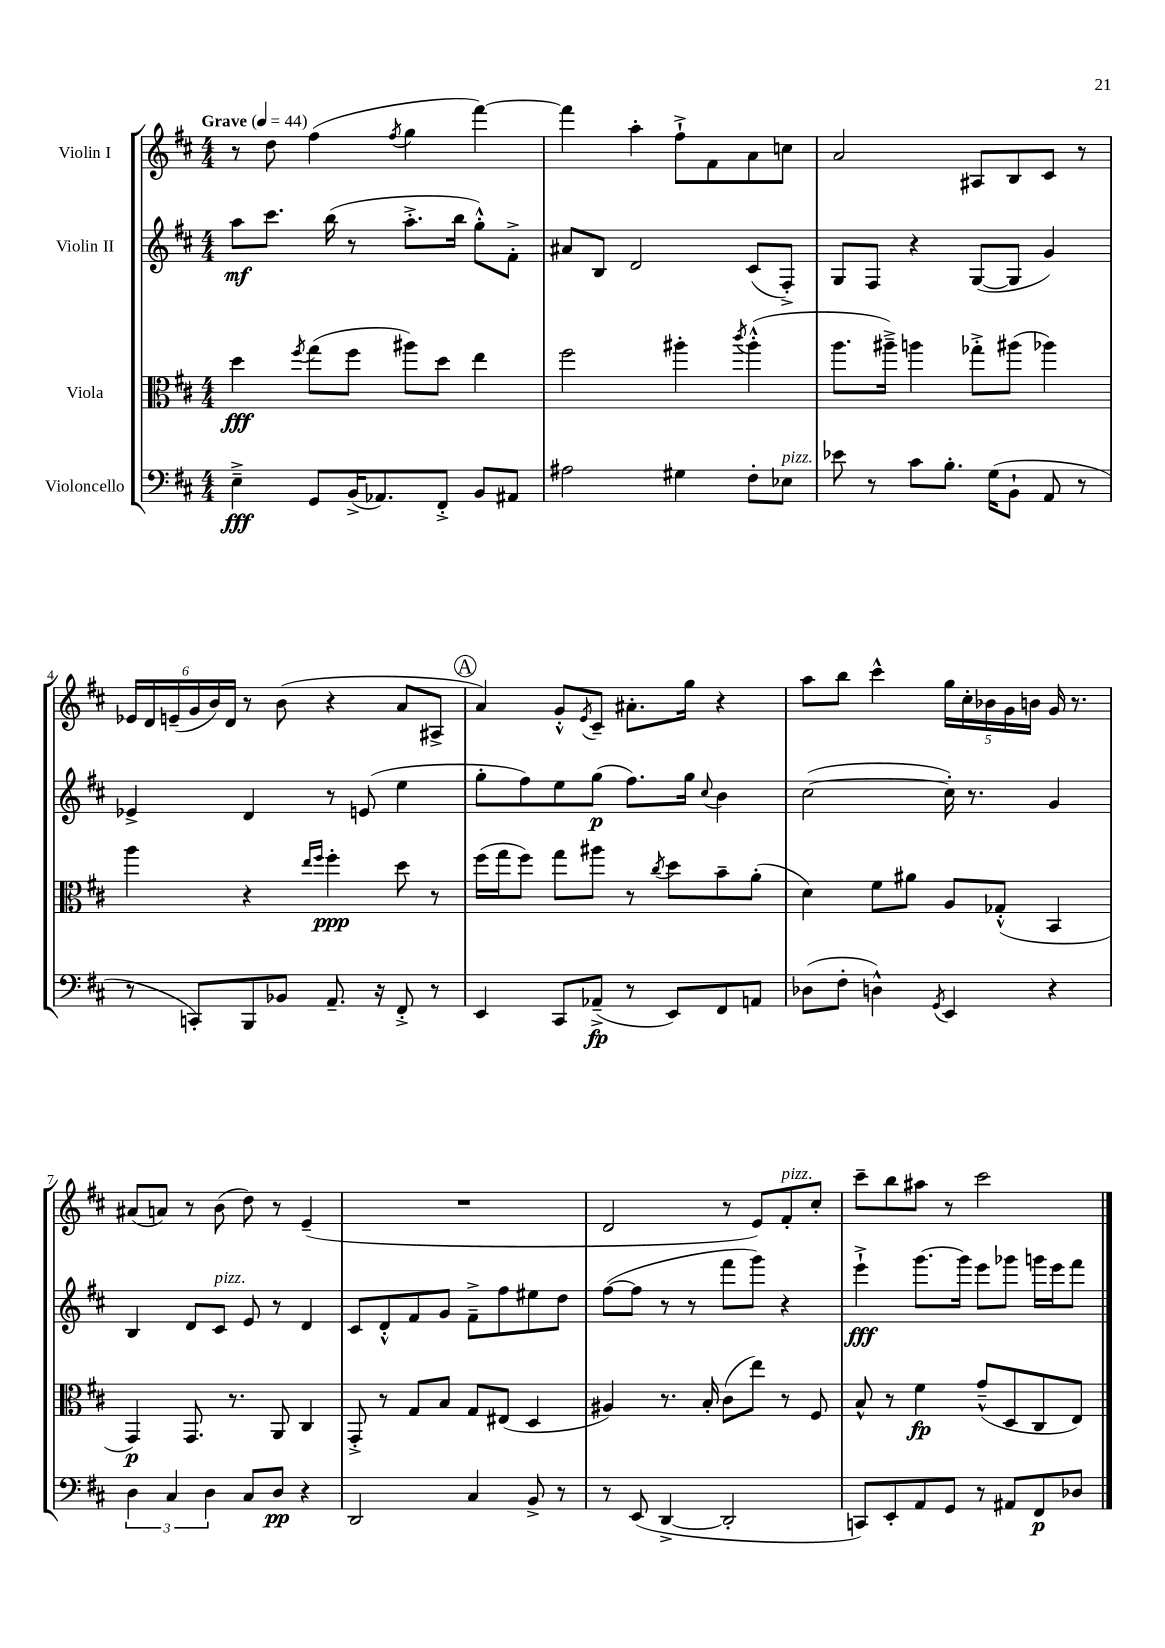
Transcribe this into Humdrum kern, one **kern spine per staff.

**kern	**dynam	**kern	**dynam	**kern	**dynam	**kern
*part4	*part4	*part3	*part3	*part2	*part2	*part1
*staff4	*staff4	*staff3	*staff3	*staff2	*staff2	*staff1
*I"Violoncello	*	*I"Viola	*	*I"Violin II	*	*I"Violin I
*clefF4	*	*clefC3	*	*clefG2	*	*clefG2
*k[f#c#]	*	*k[f#c#]	*	*k[f#c#]	*	*k[f#c#]
*M4/4	*	*M4/4	*	*M4/4	*	*M4/4
*MM44	*	*MM44	*	*MM44	*	*MM44
=1	=1	=1	=1	=1	=1	=1
!	!	!	!	!	!	!LO:TX:a:B:t=Grave
4E~^\	fff	4dd\	fff	8aa\L	mf	8r
.	.	.	.	8.ccc#\J	.	8dd\
.	.	8qff#/	.	.	.	.
8GG/L	.	(8gg\L	.	.	.	(4ff#\
.	.	.	.	(16bb\	.	.
(16BB^/K	.	8ff#\J	.	8r	.	.
8.AA-X/)	.	.	.	.	.	.
.	.	.	.	.	.	8qff#/
.	.	8aa#X\L)	.	8.aa'^\L	.	4gg\
8FF#'^/J	.	8dd\J	.	.	.	.
.	.	.	.	16bb\Jk	.	.
8BB/L	.	4ee\	.	8gg'^^\L)	.	[4fff#\)
8AA#X/J	.	.	.	8f#'^\J	.	.
=2	=2	=2	=2	=2	=2	=2
2A#X\	.	2ff#\	.	8a#X/L	.	4fff#\]
.	.	.	.	8B/J	.	.
.	.	.	.	2d/	.	4aa'\
4G#X\	.	4aa#X'\	.	.	.	8ff#`^\L
.	.	.	.	.	.	8f#\
.	.	8qccc#/	.	.	.	.
8F#'\L	.	(4aa#'^^\	.	(8c#/L	.	8a\
!LO:TX:a:i:t=pizz.	!	!	!	!	!	!
8E-X\J	.	.	.	8F#'^/J)	.	8ccn\J
=3	=3	=3	=3	=3	=3	=3
8e-X\	.	8.aa\L	.	8G/L	.	2a/
8r	.	.	.	8F#/J	.	.
.	.	16aa#X~^\Jk)	.	.	.	.
8c#\L	.	4aan\	.	4r	.	.
8.B'\J	.	.	.	.	.	.
.	.	8gg-X'^\L	.	([8G/L	.	8A#X/L
(16G\KL	.	.	.	.	.	.
8BB`\J	.	(8aa#X\J	.	8G/J]	.	8B/
8AA/	.	4aa-X\)	.	4g/)	.	8c#/J
8r	.	.	.	.	.	8r
!!LO:LB:g=z
=4	=4	=4	=4	=4	=4	=4
8r	.	4aa\	.	4e-X^/	.	24e-X/LL
.	.	.	.	.	.	24d/
.	.	.	.	.	.	(24en~/
8CCn'/L)	.	.	.	.	.	24g/
.	.	.	.	.	.	24b/)
.	.	.	.	.	.	24d/JJ
8BBB/	.	4r	.	4d/	.	8r
8BB-X/J	.	.	.	.	.	(8b\
.	.	16qqee/LL	.	.	.	.
.	.	16qqff#/JJ	.	.	.	.
8.AA~/	.	4ff#'\	ppp	8r	.	4r
.	.	.	.	(8en/	.	.
16r	.	.	.	.	.	.
8FF#'^/	.	8dd\	.	4ee\	.	8a/L
8r	.	8r	.	.	.	8A#X^/J
!!LO:REH:place=s1:t=A
=5	=5	=5	=5	=5	=5	=5
4EE/	.	(16ff#\LL	.	8gg'\L	.	4a/)
.	.	16gg\J	.	.	.	.
.	.	8ff#\J)	.	8ff#\)	.	.
8CC#/L	.	8gg\L	.	8ee\	.	8g'^^/L
.	.	.	.	.	.	8qe/
(8AA-X~^/J	fp	8aa#X\J	.	(8gg\J	p	8c#~/J
8r	.	8r	.	8.ff#\L)	.	8.a#X'\L
.	.	8qcc#/	.	.	.	.
8EE/L)	.	8dd\L	.	.	.	.
.	.	.	.	16gg\Jk	.	16gg\Jk
.	.	.	.	8qqcc#/	.	.
8FF#/	.	8b~\	.	4b\	.	4r
8AAn/J	.	(8a'\J	.	.	.	.
=6	=6	=6	=6	=6	=6	=6
(8D-X\L	.	4d\)	.	([2cc#\	.	8aa\L
8F#'\J	.	.	.	.	.	8bb\J
4Dn^^\)	.	8f#\L	.	.	.	4ccc#^^\
.	.	8a#X\J	.	.	.	.
8qGG/	.	.	.	.	.	.
4EE/	.	8A/L	.	16cc#'\])	.	20gg\LL
.	.	.	.	.	.	20cc#'\
.	.	.	.	8.r	.	.
.	.	.	.	.	.	20b-X\
.	.	(8G-X'^^/J	.	.	.	.
.	.	.	.	.	.	20g\
.	.	.	.	.	.	20bn\JJ
4r	.	4BB/	.	4g/	.	16g/
.	.	.	.	.	.	8.r
!!LO:LB:g=z
=7	=7	=7	=7	=7	=7	=7
6D\	.	4GG/)	p	4B/	.	(8a#X/L
.	.	.	.	.	.	8an/J)
6C#/	.	.	.	.	.	.
.	.	8.GG/	.	8d/L	.	8r
6D\	.	.	.	.	.	.
!	!	!	!	!LO:TX:a:i:t=pizz.	!	!
.	.	.	.	8c#/J	.	(8b\
.	.	8.r	.	.	.	.
8C#/L	.	.	.	8e/	.	8dd\)
8D/J	pp	8AA/	.	8r	.	8r
4r	.	4C#/	.	4d/	.	(4e~/
=8	=8	=8	=8	=8	=8	=8
2DD/	.	8GG'^/	.	8c#/L	.	1r
.	.	8r	.	8d'^^/	.	.
.	.	8G/L	.	8f#/	.	.
.	.	8B/J	.	8g/J	.	.
4C#/	.	8G/L	.	8f#~^\L	.	.
.	.	(8E#X/J	.	8ff#\	.	.
8BB^/	.	4D/	.	8ee#X\	.	.
8r	.	.	.	8dd\J	.	.
=9	=9	=9	=9	=9	=9	=9
8r	.	4A#X/)	.	([8ff#\L	.	2d/
(8EE/	.	.	.	8ff#\J]	.	.
[4DD^/	.	8.r	.	8r	.	.
.	.	.	.	8r	.	.
.	.	16B'/	.	.	.	.
2DD'/]	.	(8c#\L	.	8fff#\L	.	8r
.	.	8ee\J)	.	8ggg\J)	.	8e/L)
!	!	!	!	!	!	!LO:TX:a:i:t=pizz.
.	.	8r	.	4r	.	8f#'/
.	.	8F#/	.	.	.	8cc#'/J
=10	=10	=10	=10	=10	=10	=10
8CCn/L)	.	8B^^/	.	4eee`^\	fff	8ccc#~\L
8EE'/	.	8r	.	.	.	8bb\
8AA/	.	4f#\	fp	[8.ggg\L	.	8aa#X\J
8GG/J	.	.	.	.	.	8r
.	.	.	.	16ggg\Jk]	.	.
8r	.	(8g~^^/L	.	8eee\L	.	2ccc#\
8AA#X/L	.	8D/	.	8ggg-X\J	.	.
8FF#/	p	8C#/	.	16gggn\LL	.	.
.	.	.	.	16eee\J	.	.
8D-X/J	.	8E/J)	.	8fff#\J	.	.
==	==	==	==	==	==	==
*-	*-	*-	*-	*-	*-	*-
